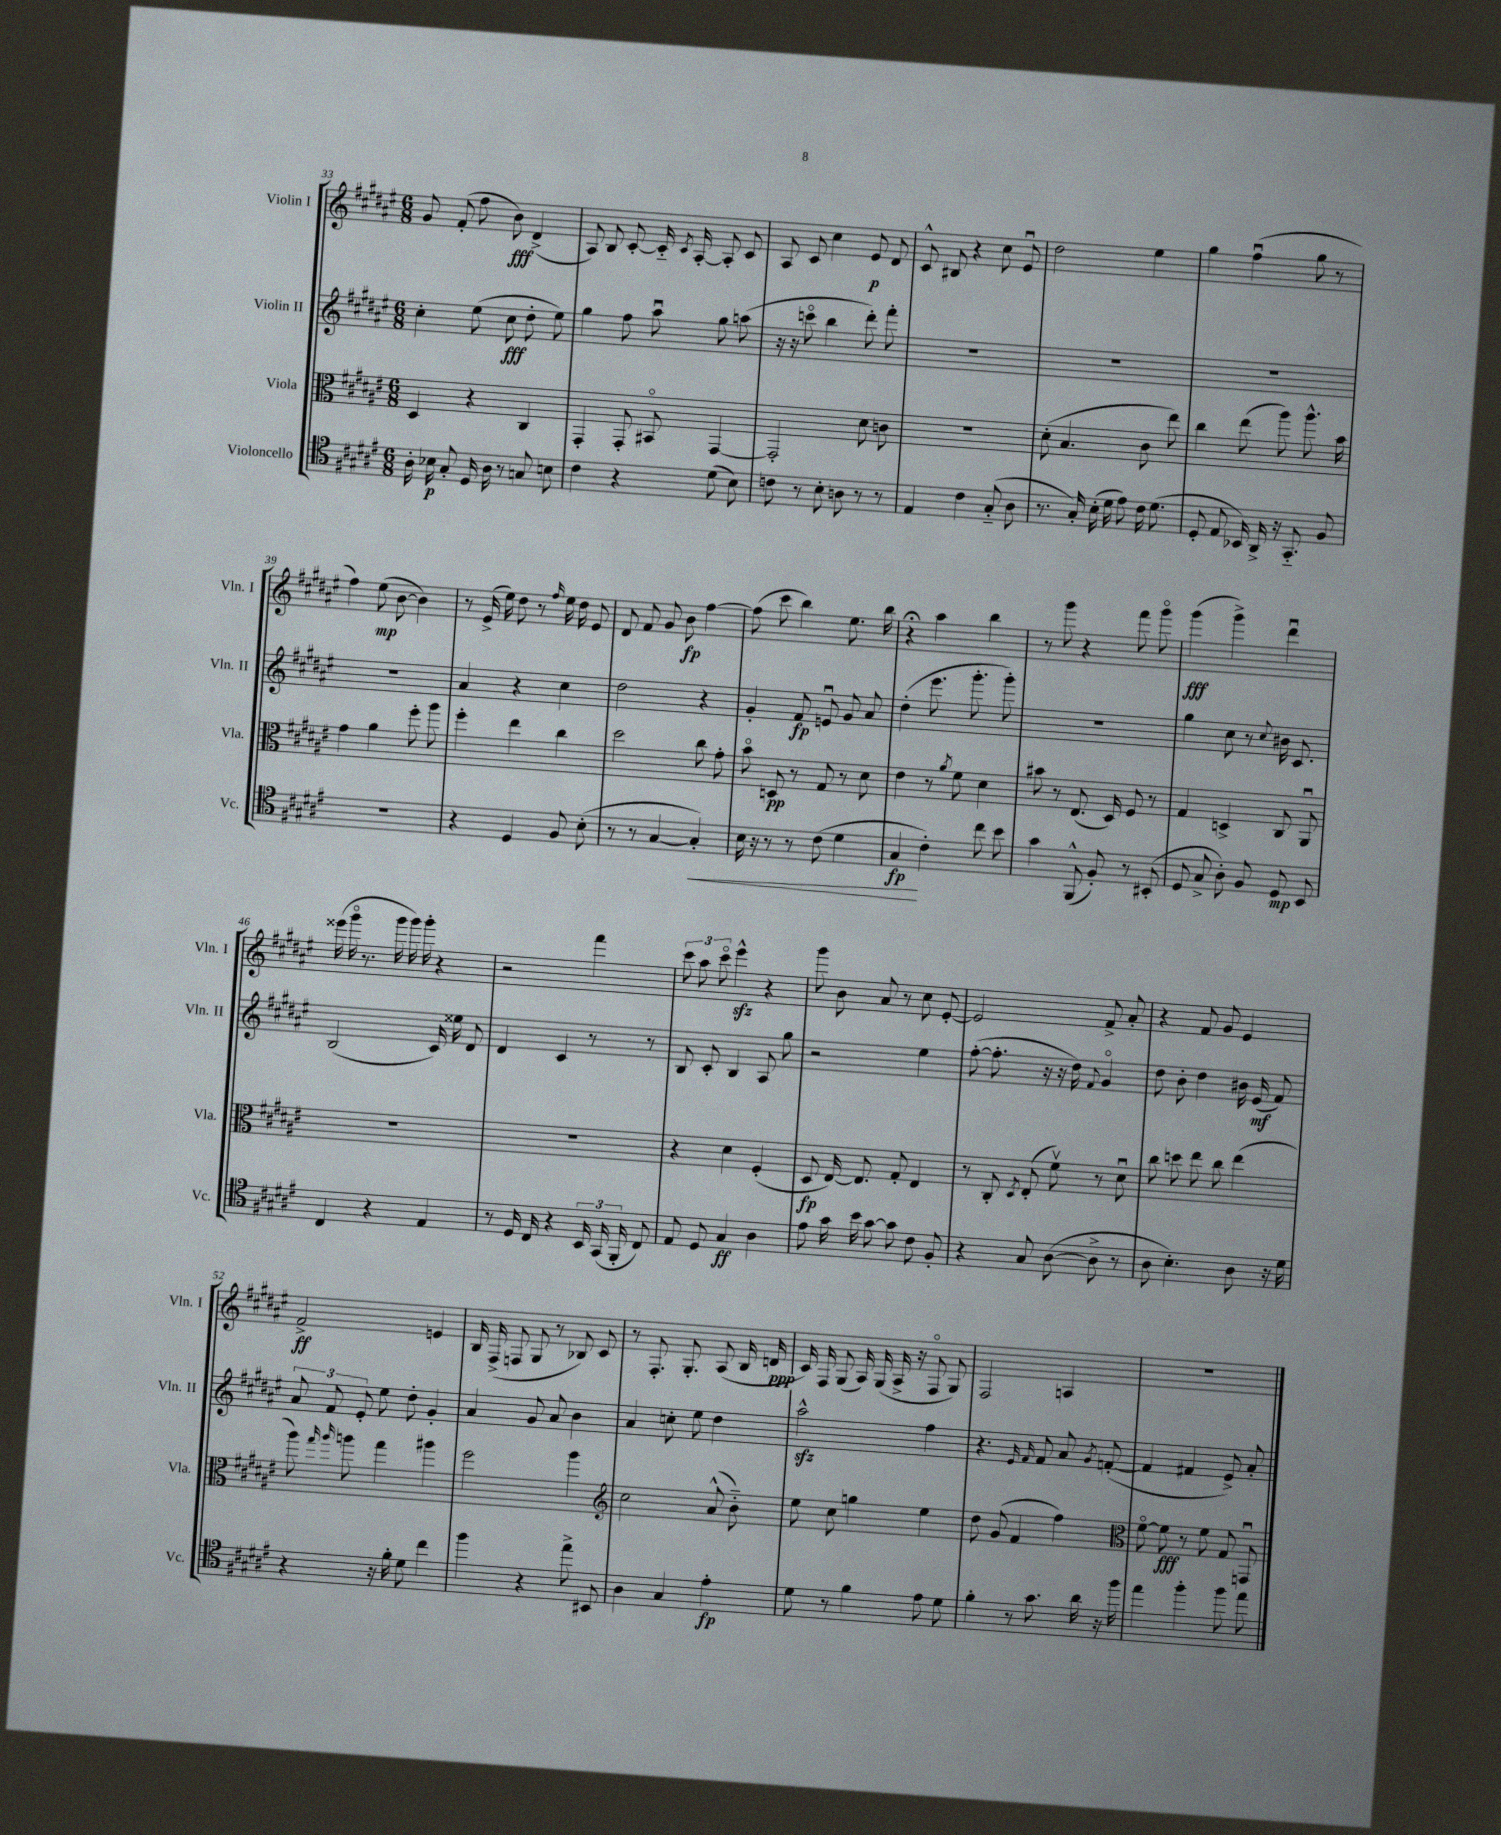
<<
\new StaffGroup <<
\new Staff = "s0" \with { instrumentName = "Violin I" shortInstrumentName = "Vln. I" } {
    \clef treble \key fis \major \numericTimeSignature \time 6/8
    \autoBeamOff gis'8 fis'8-.( fis''8 b'8\fff) dis'4->( |
    ais8) b8 cis'8~-. cis'16-_ \acciaccatura { cis'8 } ais16~-. ais8-. cis'8 |
    ais8 cis'8 cis''4 eis'8\p dis'8 |
    cis'8-^ bis8 r4 cis''8 eis'8\downbow |
    dis''2 eis''4 |
    gis''4 fis''4\downbow( gis''8 r8 |
    fis''4) eis''8\mp( b'8~ b'4) |
    r8 eis'16->( eis''16) dis''8 r8 \grace { fis''16 } eis''16 dis''16 eis'8 |
    dis'8 fis'8 gis'8 b'8\fp fis''4~ |
    fis''8( cis'''8 b''4) eis''8. b''16 |
    r4\fermata ais''4 b''4 |
    r8 gis'''8 r4 fis'''8 gis'''8\flageolet |
    gis'''4\fff( gis'''4->) dis'''4\downbow |
    eisis'''16( gis'''16\flageolet r8. gis'''16 gis'''16) gis'''16-. r4 |
    r2 fis'''4 |
    \tuplet 3/2 { cis'''8 ais''8 cis'''8\flageolet } eis'''4-^\sfz r4 |
    gis'''8 b'8 ais'8 r8 cis''8 eis'8~-. |
    eis'2 fis'8-> ais'8-. |
    r4 fis'8 gis'8 eis'4 |
    fis'2->\ff e'4 |
    b16 fis16->( f8 gis8 r8 bes8) cis'8 |
    r8 fis8.-. gis8.-. ais8( b16 d'16\ppp |
    cis'16) fis16 gis8( ais16) gis16( ais16-> r16 fis8\flageolet gis8) |
    fis2 a4 |
    R2. \bar "|." |
}
\new Staff = "s1" \with { instrumentName = "Violin II" shortInstrumentName = "Vln. II" } {
    \clef treble \key fis \major \numericTimeSignature \time 6/8
    \autoBeamOff cis''4-. eis''8( cis''8\fff dis''8-. eis''8) |
    gis''4 fis''8 ais''8\downbow gis''8 a''8( |
    r16 r16 c'''8\flageolet b''4 dis'''8-.) fis'''8-. |
    R2. |
    R2. |
    R2. |
    R2. |
    ais'4 r4 cis''4 |
    dis''2 r4 |
    gis'4-. fis'8\fp e'8\downbow gis'8 ais'8 |
    dis''4-.( eis'''8. gis'''8.-. gis'''8-.) |
    R2. |
    gis''4 cis''8 r8 \appoggiatura { cis''8 } bis'16 cis'8. |
    b2( cis'16) eisis''16 dis'8 |
    dis'4 cis'4 r8 r8 |
    b8 cis'8-. b4 ais8 gis''8 |
    r2 eis''4 |
    fis''8~-.( fis''8.-. r16 r16 dis''16) \appoggiatura { fis'8 } gis'4\flageolet |
    dis''8 b'8-. dis''4 bis'16 eis'16\mf( fis'8) |
    \tuplet 3/2 { ais'8 fis'8 eis'8-. } eis''8 dis''8-. gis'4-. |
    ais'4 gis'8 ais'8 b'4 |
    ais'4 c''8-. eis''8 dis''4 |
    ais''2-^\sfz fis''4 |
    r4. \grace { eis'16 fis'16 } fis'8 ais'8 \acciaccatura { gis'8 } f'8~-.( |
    f'4 fis'4 eis'8->) ais'8-. \bar "|." |
}
\new Staff = "s2" \with { instrumentName = "Viola" shortInstrumentName = "Vla." } {
    \clef alto \key fis \major \numericTimeSignature \time 6/8
    \autoBeamOff dis4 r4 cis4 |
    gis,4-. gis,8-. bis,8\flageolet gis,4~ |
    gis,2-. dis'8 c'8 |
    R2. |
    dis'8-.( b4. cis'8 eis''8) |
    cis''4 eis''8( ais''8) ais''8.-^ b'16 |
    gis'4 ais'4 fis''8-. ais''8 |
    fis''4-. eis''4 cis''4 |
    dis''2 cis''8 gis'8-. |
    b'8\flageolet d8\pp r8 gis8 r8 dis'8 |
    eis'4 r8 \acciaccatura { ais'8 } fis'8 dis'4 |
    bis'8 r8 eis8.( dis16) fis8 r8 |
    gis4 d4-> cis8 ais,8\downbow |
    R2. |
    R2. |
    r4 dis'4 fis4-.( |
    dis8\fp eis16~) eis8. gis8-. eis4 |
    r8 cis8-. \acciaccatura { dis8 } eis8-.( fis'8\upbow) r8 dis'8\downbow |
    cis''8 d''8 eis''8 cis''8 eis''4( |
    ais''8) \grace { gis''16 ais''16 } a''8 gis''4 ais''4 |
    fis''2 ais''4 |
    \clef treble cis''2 ais'8-^( b'8-_) |
    eis''8 cis''8 g''4 eis''4 |
    dis''8 gis'8( fis'4 fis''4) |
    \clef alto fis'8~\flageolet fis'8\fff r8 fis'8 gis8 g,8\downbow \bar "|." |
}
\new Staff = "s3" \with { instrumentName = "Violoncello" shortInstrumentName = "Vc." } {
    \clef tenor \key fis \major \numericTimeSignature \time 6/8
    \autoBeamOff ais16-. bes16\p gis8-. dis16 ais16 r8 g8 b8 |
    cis'4 r4 dis'8( b8) |
    c'8 r8 b8-. a8 r8 r8 |
    eis4 cis'4 gis8-_( ais8 |
    r8. gis16-.) b16-.( dis'16 eis'8) cis'16 dis'8.( |
    dis8-. eis8 bes,16) ais,16-> r16 gis,8.-_ fis8 |
    R2. |
    r4 dis4 fis8 b8-.( |
    r8 r8 gis4~ gis4-.\<) |
    b16 r16 r8 r8 cis'8( dis'4 |
    gis4\fp\! cis'4-.) cis''8 b'8 |
    gis'4 fis,8-^( fis8-.) r8 bis,8-.( |
    dis8 gis8-> ais8-.) fis8 dis8\mp b,8 |
    cis4 r4 eis4 |
    r8 dis16 cis16 r4 \tuplet 3/2 { b,16 gis,16( fis,16-. } cis8) |
    eis8 dis8 gis4\ff ais4 |
    eis'8 gis'16 b'16 gis'8~ gis'8 cis'8 fis8-. |
    r4 gis8 ais8~( ais8-> r8 |
    ais8 b4.-.) ais8 r16 dis'16 |
    r4 r16 fis'16-. dis'8 cis''4 |
    fis''4 r4 eis''8-> bis,8 |
    ais4 gis4 eis'4-.\fp |
    dis'8 r8 fis'4 eis'8 dis'8 |
    fis'4-. r8 gis'8. ais'16 r16 fis''16 |
    eis''4 fis''4-. fis''8 eis''8 \bar "|." |
}
>>
>>
\layout { \context { \Score currentBarNumber = #33 } }
